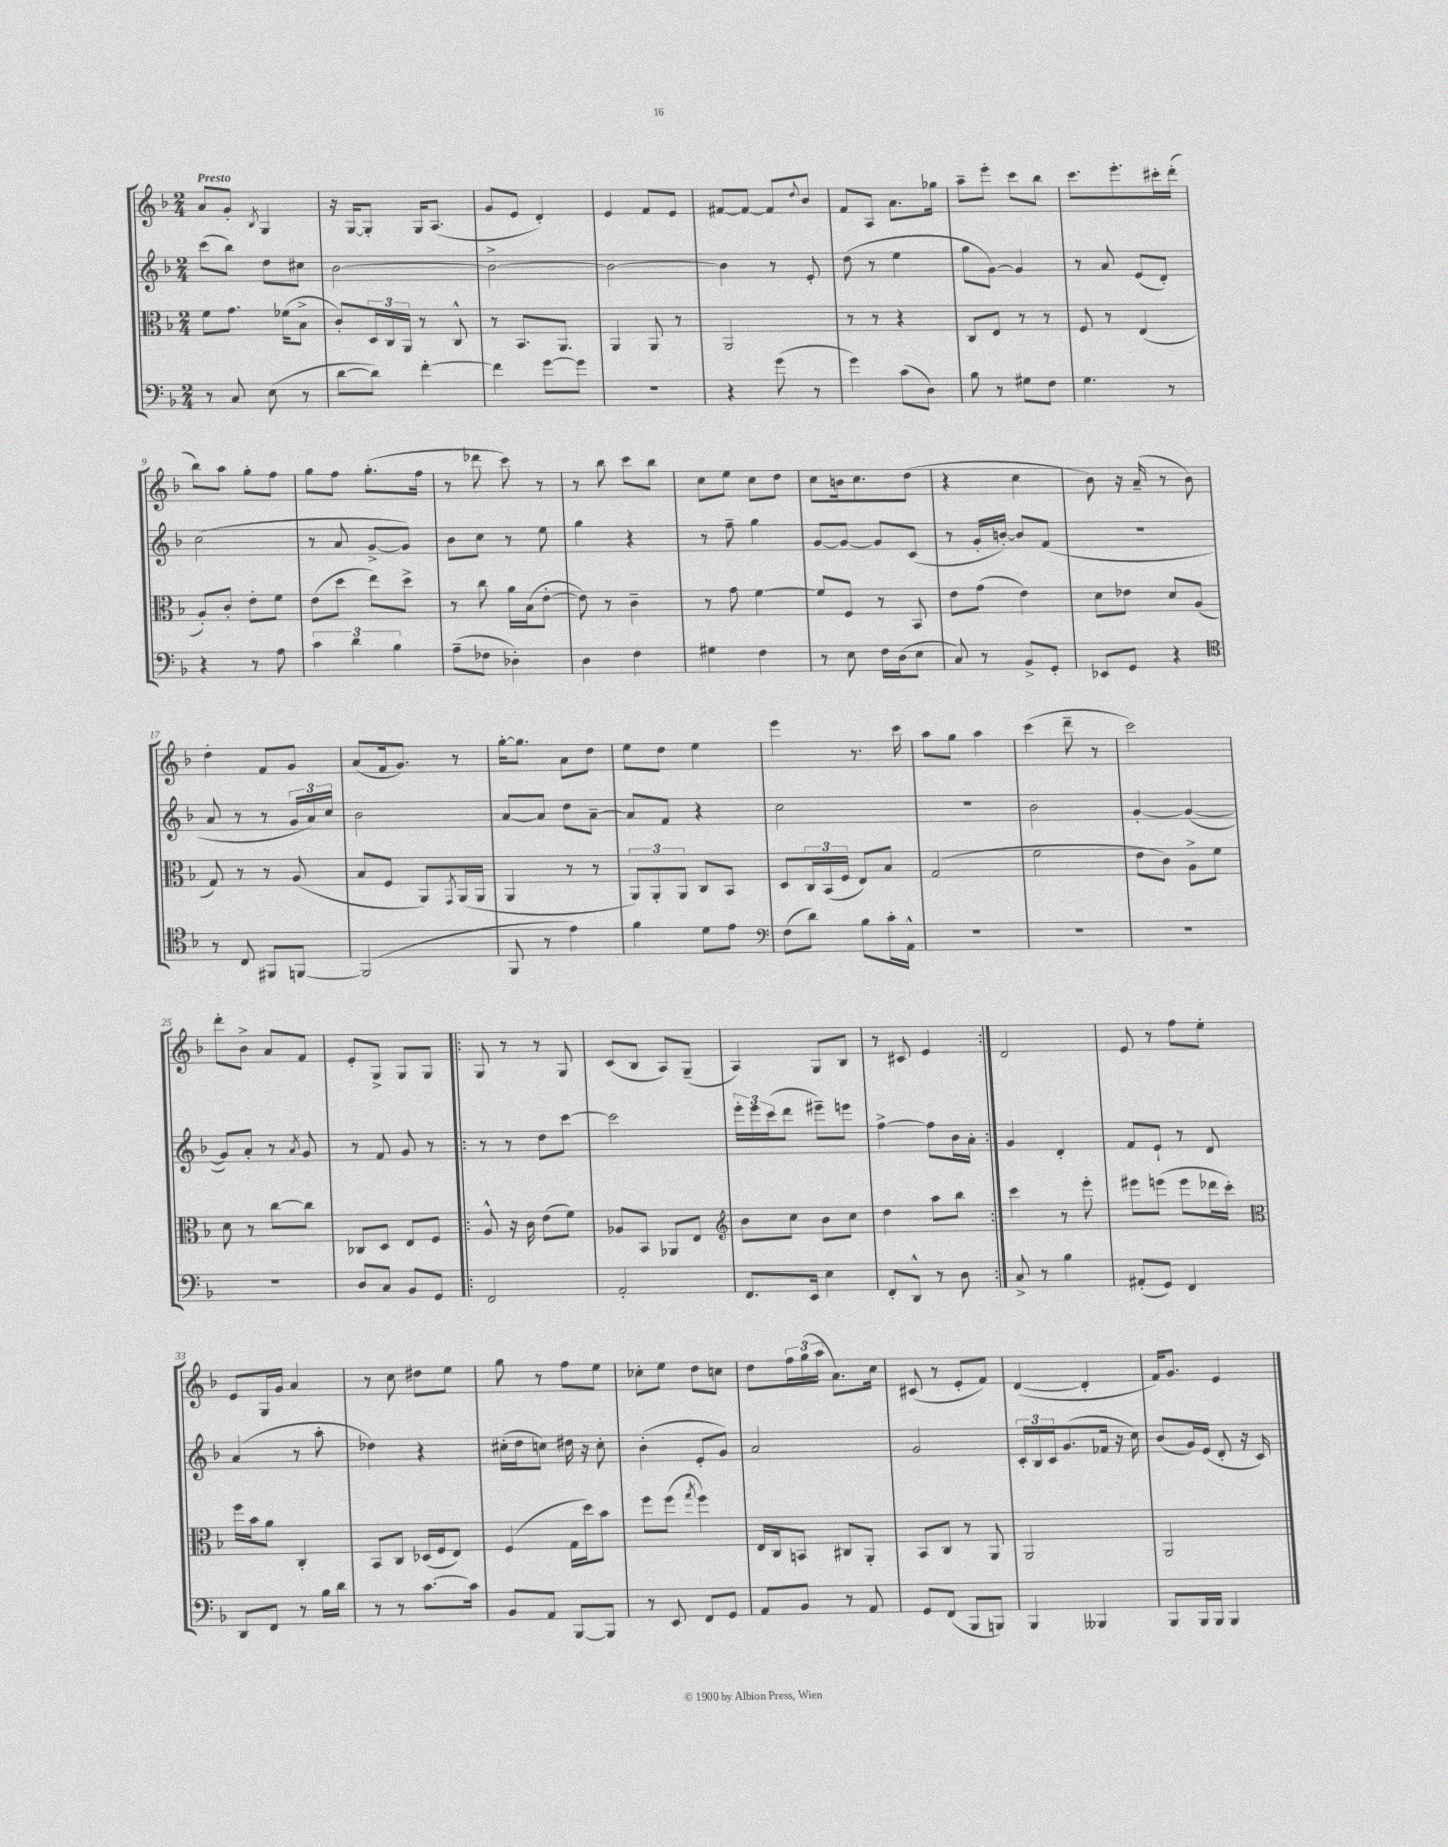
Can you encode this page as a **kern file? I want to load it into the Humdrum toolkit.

**kern	**kern	**kern	**kern
*staff4	*staff3	*staff2	*staff1
*clefF4	*clefC3	*clefG2	*clefG2
*k[b-]	*k[b-]	*k[b-]	*k[b-]
*M2/4	*M2/4	*M2/4	*M2/4
8r	8f\L	(8ccc\L	8a/L
8C/	8.g\J	8bb-\J)	8g'/J
.	.	.	8qB-/
(8E\	.	8dd\L	4G/
.	(16f-\LK	.	.
8r	8B-^\J	8cc#\J	.
=	=	=	=
[8d\L	8c'/L)	[2b-\	16r
.	.	.	[16G/LK
8d\]J)	24D/L	.	8G'/]J
.	24C/	.	.
.	24AA/JJ	.	.
[4f'\	8r	.	16G/LK
.	.	.	(8.A/J
.	8C^^/	.	.
=	=	=	=
4f\]	8r	2b-^\_	8g/L
.	8.BB-/L	.	8e/J
[8g\L	.	.	4d'/)
.	8.AA/J	.	.
8g\]J	.	.	.
=	=	=	=
2r	4AA/	2b-\_	4e/
.	8AA/	.	8f/L
.	8r	.	8e/J
=	=	=	=
4r	2AA/	4b-\]	[8f#/L
.	.	.	8f#/_J
(8g\	.	8r	8f#/]L
.	.	.	8qqdd/
8r	.	8e'/	8b-/J
=	=	=	=
4g\)	8r	(8dd\	8f/L
.	8r	8r	8A/J
(8c\L	4r	4ee\	8.a\L
8D\J)	.	.	.
.	.	.	16gg-\Jk
=	=	=	=
8B-\	8C/L	8gg\L	8aa~\L
8r	8E/J	[8g\J)	8eee'\J
8G#\L	8r	4g/]	8ccc\L
8F\J	8r	.	8bb-\J
=	=	=	=
4.G\	8F/	8r	8.ccc\L
.	8r	8a/	.
.	.	.	8.eee'\
.	(4E/	(8e/L	.
8r	.	8d'/J)	16ccc#'\L
.	.	.	(16ddd'\JJ
=	=	=	=
4r	8A'/L)	(2cc\	8bb-\L)
.	8c'/J	.	8aa\J
8r	8e'\L	.	8gg'\L
8A\	8f\J	.	8ff\J
=	=	=	=
6c\	(8e\L	8r	8gg\L
.	8dd\J	8a/	8ff\J
6d\	.	.	.
.	8ee\L)	[8g^/L	(8.gg'\L
6B-\	.	.	.
.	8dd^\J	8g/]J)	.
.	.	.	16ff\Jk
=	=	=	=
(8A~\L	8r	8b-\L	8r
8F-\J	8cc\	8cc\J	8ddd-\
4D-'\)	16a\LL	8r	8ccc\)
.	(16B-\J	.	.
.	[8e'\J	8ee\	8r
=	=	=	=
4D\	8e\])	4gg\	8r
.	8r	.	8bb-\
4F\	4c~\	4r	8ccc\L
.	.	.	8bb-\J
=	=	=	=
4G#\	8r	8r	8cc\L
.	8g\	8ff~\	8ee\J
4F\	[4f\	4gg\	8cc\L
.	.	.	8dd\J
=	=	=	=
8r	8f/]L	[8g/L	8cc\L
8E\	8F/J	8g/_J	16b\k
.	.	.	8.cc\
16F\LL	8r	8g/]L	.
(16D\J	.	.	.
8E\J	8BB-/	(8c/J	(8dd\J
=	=	=	=
8C/)	8e\L	8r	4r
8r	(8g\J	16g'/LL	.
.	.	[16b'/JJ)	.
8BB-^/L	4e\)	8b/]L	4cc\
8GG'/J	.	(8f/J	.
=	=	=	=
8EE-/L	8d\L	2r	8b-\)
8GG/J	8e-\J	.	16r
.	.	.	(16a~/
4r	8d/L	.	8r
.	(8A/J	.	8b-\)
=	=	=	=
*clefC4	*	*	*
8r	8G/)	8a/	4dd'\
8C/	8r	8r	.
8FF#/L	8r	8r	8f/L
[8FF/J	(8A/	24g/LL	8g/J
.	.	24a/)	.
.	.	24cc/JJ	.
=	=	=	=
(2FF/]	8B-/L	2b-\	(8a/L
.	8F/J	.	16f/k
.	.	.	8.g/J)
.	8AA/L)	.	.
.	8qGG/	.	.
.	(16AA/L	.	8r
.	16AA/JJ	.	.
=	=	=	=
8FF/	4AA/	[8a/L	[16gg'\LK
.	.	.	8.gg\]J
8r	.	8a/]J	.
4e\)	8r	8dd\L	8a\L
.	8r	[8a~\J	8dd\J
=	=	=	=
4f\	12AA/L)	8a/]L	8ee\L
.	12AA'/	.	.
.	.	8f/J	8dd\J
.	12AA/J	.	.
8d\L	8C/L	4r	4ee\
8e\J	8BB-/J	.	.
=	=	=	=
*clefF4	*	*	*
(8F\L	8D/L	2cc\	4eee\
8d\J)	24C/L	.	.
.	(24BB-/	.	.
.	24F/JJ	.	.
8B-\L	8E/L)	.	8.r
16c'\L	8B-/J	.	.
16AA^^\JJ	.	.	16ccc\
=	=	=	=
2r	(2G/	2r	8aa\L
.	.	.	8gg\J
.	.	.	4aa\
=	=	=	=
2r	2f\	2b-\	(4ccc\
.	.	.	8ddd~\
.	.	.	8r
=	=	=	=
2r	8e\L	[4g'/	2ccc\)
.	8c\J)	.	.
.	8A^\L	(4g/_	.
.	8f\J	.	.
=	=	=	=
2r	8d\	8g/]L)	8ddd'\L
.	8r	8a'/J	8b-^\J
.	[8cc\L	8r	8a/L
.	.	8qa/	.
.	8cc\]J	8g/	8f/J
=	=	=	=
8D/L	8C-/L	8r	8e'/L
8C/J	8D/J	8f/	8G^/J
8BB-/L	8E/L	8g/	8G/L
8GG/J	8F/J	8r	8G/J
=!|:	=!|:	=!|:	=!|:
2FF/	8A^^/	8r	8G/
.	16r	8r	8r
.	16c\	.	.
.	(8e\L	8dd\L	8r
.	8f\J)	[8ccc\J	8G/
=	=	=	=
2AA'/	8A-/L	2ccc\]	(8c/L
.	8BB-/J	.	8B-/J
.	8AA-/L	.	8A/L)
.	8E/J	.	(8G~/J
=	=	=	=
*	*clefG2	*	*
8.FF/L	8b-\L	24eee'\LL	4A/)
.	.	24eee\	.
.	.	(24ccc\J	.
.	8cc\J	8ddd\J	.
16EE/Jk	.	.	.
4E\	8b-\L	8eee#~\L)	8G/L
.	8cc\J	8eee\J	8B-/J
=	=	=	=
8FF'/L	4dd\	[4ff^\	8r
8DD^^/J	.	.	8c#/
8r	8aa\L	8ff\]L	4e/
8D\	8bb-\J	16b-\L	.
.	.	16a'\JJ	.
=:|!	=:|!	=:|!	=:|!
8C^/	4ccc\	4g/	2d/
8r	.	.	.
4B-\	8r	4d'/	.
.	8eee'\	.	.
=	=	=	=
(8AA#'/L	8eee#\L	8f/L	8e/
8GG/J)	(8eee\J	8e`/J	8r
4FF/	8eee\L	8r	8ff\L
.	16ddd-\L	8d/	8ee'\J
.	16ccc'\JJ)	.	.
=	=	=	=
*	*clefC3	*	*
8DD/L	16ff\LL	(4a/	8e/L
.	16b-\J	.	.
8FF/J	8a\J	.	16G/L
.	.	.	16g/JJ
8r	4C'/	8r	4a/
16B-\LL	.	8aa'\	.
16d\JJ	.	.	.
=	=	=	=
8r	8BB-/L	4dd-\)	8r
8r	8C/J	.	8cc\
[8.c\L	(16D-/LL	4r	8dd#\L
.	16F/J	.	.
.	8E/J)	.	8ee\J
16c\]Jk	.	.	.
=	=	=	=
8BB-/L	(4F/	(16cc#'\LL	8gg\
.	.	16dd\J	.
8AA/J	.	8cc\J)	8r
[8BBB-/L	16G\LL	16dd#\	8ff\L
.	16dd\J)	16r	.
8BBB-/]J	8b-\J	8cc'\	8ee\J
=	=	=	=
8r	8ff\L	(4b-'\	8cc-'\L
8EE/	(8ff\J	.	8ee\J
.	8qgg/	.	.
8FF/L	4ff\)	8e'/L	8dd\L
8GG/J	.	8g/J)	8cc\J
=	=	=	=
8AA/L	16E/LL	2a/	8dd\L
.	16C/J	.	.
8BB-/J	8BB/J	.	24ff\L
.	.	.	(24gg\
.	.	.	24aa\JJ
8r	8C#/L	.	8.a\L)
8AA/	8AA'/J	.	.
.	.	.	16cc\Jk
=	=	=	=
8GG/L	8BB-/L	2g/	(8c#/
(8FF/J	8C/J	.	8r
8BBB-/L	8r	.	8e'/L
8BBB/J)	8AA/	.	8f/J)
=	=	=	=
4BBB-/	2AA/	24c'/LL	([4d/
.	.	24B-/	.
.	.	24c/J	.
.	.	(8.g/	.
4BBB--/	.	.	4d'/]
.	.	16f-/Jk	.
.	.	16r	.
.	.	16cc\)	.
=	=	=	=
8BBB-/L	2AA/	(8b-/L	16f/LK)
.	.	.	8.g/J
16BBB-/L	.	16g/L)	.
16BBB-/JJ	.	(16e/JJ	.
4BBB-/	.	8d'/	4e/
.	.	16r	.
.	.	16c/)	.
==	==	==	==
*-	*-	*-	*-
